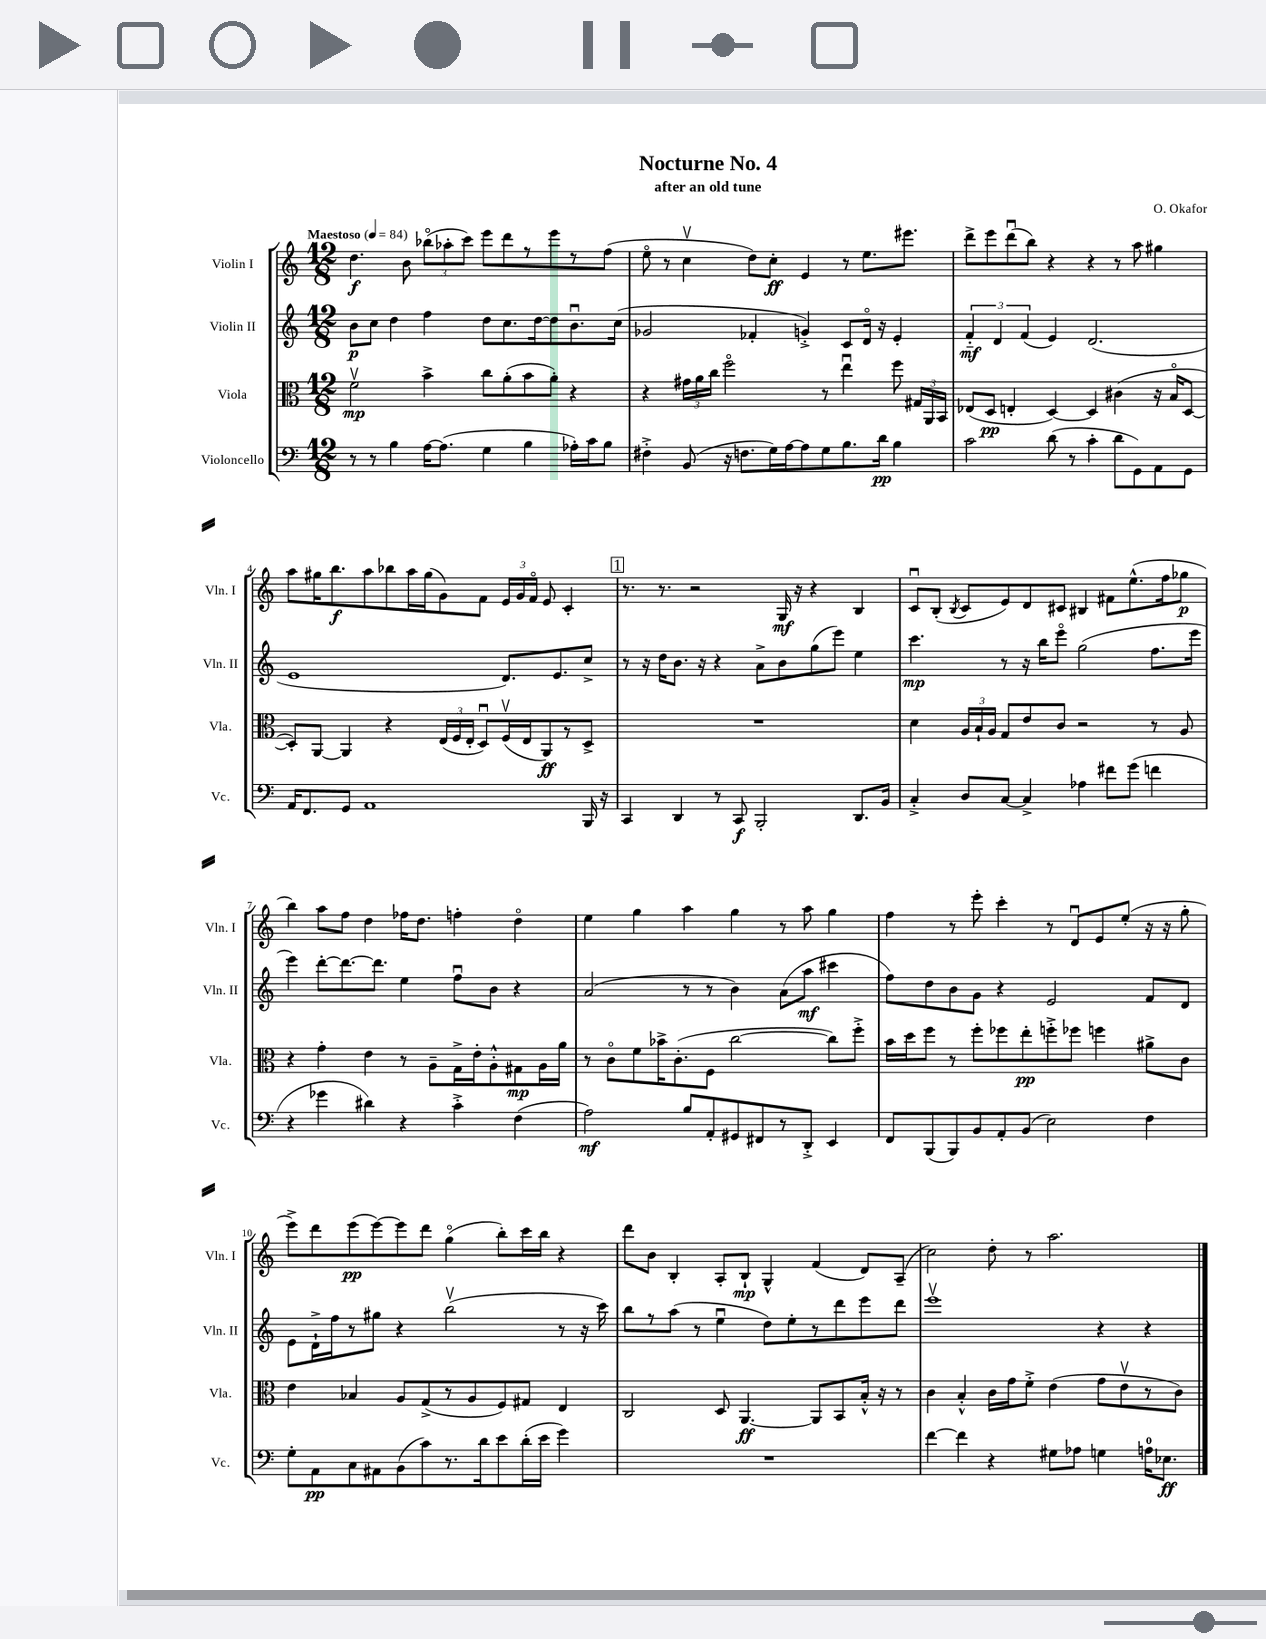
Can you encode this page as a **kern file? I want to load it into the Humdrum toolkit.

**kern	**dynam	**kern	**dynam	**kern	**dynam	**kern	**dynam
*part4	*part4	*part3	*part3	*part2	*part2	*part1	*part1
*staff4	*staff4	*staff3	*staff3	*staff2	*staff2	*staff1	*staff1
*I"Violoncello	*	*I"Viola	*	*I"Violin II	*	*I"Violin I	*
*I'Vc.	*	*I'Vla.	*	*I'Vln. II	*	*I'Vln. I	*
*clefF4	*	*clefC3	*	*clefG2	*	*clefG2	*
*k[]	*	*k[]	*	*k[]	*	*k[]	*
*M12/8	*	*M12/8	*	*M12/8	*	*M12/8	*
*MM84	*	*MM84	*	*MM84	*	*MM84	*
=1	=1	=1	=1	=1	=1	=1	=1
!	!	!	!	!	!	!LO:TX:a:B:t=Maestoso	!
8r	.	2fv\	mp	8b\L	p	4.dd\	f
8r	.	.	.	8cc\J	.	.	.
4B\	.	.	.	4dd\	.	.	.
.	.	.	.	.	.	8b\	.
[16A\KL	.	4b^\	.	4ff\	.	(12bb-X\L	.
(8.A\J]	.	.	.	.	.	.	.
.	.	.	.	.	.	12aa-X'\	.
.	.	.	.	.	.	12ccc\J)	.
4G\	.	8cc\L	.	8dd\L	.	8eee\L	.
.	.	(8a'\	.	8.cc\	.	8ddd\	.
4B\	.	8b\	.	.	.	8r	.
.	.	.	.	[16dd\k	.	.	.
.	.	8a'\J)	.	8dd\]	.	8eee\	.
16A-X'\LL)	.	4r	.	8.bu\	.	8r	.
16c\J	.	.	.	.	.	.	.
8B\J	.	.	.	.	.	(8ff\J	.
.	.	.	.	(16cc\Jk	.	.	.
=2	=2	=2	=2	=2	=2	=2	=2
4F#X'^\	.	4r	.	2g-X/	.	8ee\	.
.	.	.	.	.	.	8r	.
(8BB/	.	24g#X\LL	.	.	.	4ccv\	.
.	.	24a\	.	.	.	.	.
.	.	24cc\JJ	.	.	.	.	.
16r	.	2ff\	.	.	.	.	.
8.Fn\L	.	.	.	.	.	.	.
.	.	.	.	4f-X'/	.	8dd\L)	.
16G\L)	.	.	.	.	.	8cc'\J	ff
[16A\J	.	.	.	.	.	.	.
8A\]	.	.	.	4gn'^/)	.	4e/	.
8G\	.	8r	.	.	.	.	.
8.B\	.	4eeu\	.	8c/L	.	8r	.
.	.	.	.	16d/Jk	.	8.ee\L	.
16d\Jk	pp	.	.	16r	.	.	.
4B\	.	8ff\	.	4e'/	.	.	.
.	.	.	.	.	.	8.eee#X\J	.
.	.	24G#X/LL	.	.	.	.	.
.	.	24AA/	.	.	.	.	.
.	.	24BB/JJ	.	.	.	.	.
=3	=3	=3	=3	=3	=3	=3	=3
2c\	.	(8E-X/L	.	6f/	mf	8ddd^\L	.
.	.	8D/J	pp	.	.	8eee\	.
.	.	.	.	6d/	.	.	.
.	.	4En'/	.	.	.	(8dddu\	.
.	.	.	.	(6f/	.	.	.
.	.	.	.	.	.	8bb\J)	.
(8d\	.	[4D/)	.	4e/)	.	4r	.
8r	.	.	.	.	.	.	.
4c'\	.	4D/]	.	(2.d/	.	4r	.
8d\L	.	(4c#X\	.	.	.	8r	.
8GG\)	.	.	.	.	.	8aa\	.
8AA\	.	16r	.	.	.	4gg#X\	.
.	.	16B/KL	.	.	.	.	.
8GG\J	.	[8D/J	.	.	.	.	.
!!LO:LB:g=z
=4	=4	=4	=4	=4	=4	=4	=4
16AA/KL	.	8D'/L])	.	1e	.	8aa\L	.
8.FF/	.	.	.	.	.	.	.
.	.	[8AA/J	.	.	.	16gg#X\K	.
.	.	.	.	.	.	8.bb\	f
8GG/J	.	4AA/]	.	.	.	.	.
1AA	.	.	.	.	.	8aa\	.
.	.	4r	.	.	.	8bb-X\	.
.	.	.	.	.	.	16aa\L	.
.	.	.	.	.	.	(16gg#\J	.
.	.	(24E/LL	.	.	.	8g\)	.
.	.	24F/	.	.	.	.	.
.	.	24E'/JJ	.	.	.	.	.
.	.	8Du/L)	.	.	.	8f\J	.
.	.	(16Fv/L	.	8.d/L)	.	24e/LL	.
.	.	.	.	.	.	24g/	.
.	.	16E/J	.	.	.	.	.
.	.	.	.	.	.	24f/JJ	.
.	.	8AA/)	ff	.	.	8e/	.
.	.	.	.	8.e/	.	.	.
.	.	8r	.	.	.	4c'/	.
16BBB/	.	8D^/J	.	8cc^/J	.	.	.
16r	.	.	.	.	.	.	.
!!LO:REH:place=s1:t=1
=5	=5	=5	=5	=5	=5	=5	=5
4CC/	.	1.r	.	8r	.	8.r	.
.	.	.	.	16r	.	.	.
.	.	.	.	16dd\KL	.	8.r	.
4DD/	.	.	.	8.b\J	.	.	.
.	.	.	.	.	.	2r	.
.	.	.	.	16r	.	.	.
8r	.	.	.	4r	.	.	.
8CC/	f	.	.	.	.	.	.
2BBB'/	.	.	.	8a^\L	.	.	.
.	.	.	.	8b\	.	16G/	mf
.	.	.	.	.	.	16r	.
.	.	.	.	(8gg\	.	4r	.
.	.	.	.	8eee\J)	.	.	.
8.DD/L	.	.	.	4ee\	.	4B/	.
16BB/Jk	.	.	.	.	.	.	.
=6	=6	=6	=6	=6	=6	=6	=6
4C'^/	.	4d\	.	4.ccc\	mp	8cu/L	.
.	.	.	.	.	.	(8B'/J	.
.	.	.	.	.	.	8qB/	.
8D/L	.	24A/LL	.	.	.	8c/L	.
.	.	24B`/	.	.	.	.	.
.	.	24A/JJ	.	.	.	.	.
[8C/J	.	8G/L	.	8r	.	8e/)	.
4C^/]	.	8e/	.	16r	.	8d/	.
.	.	.	.	16bb\KL	.	.	.
.	.	8c/J	.	8eee\J	.	8c#X/J	.
4A-X\	.	2r	.	(2gg\	.	4B#X/	.
8f#X\L	.	.	.	.	.	8f#X\L	.
(8g\J	.	.	.	.	.	(8.ee^^\	.
4fn\	.	8r	.	8.ff\L	.	.	.
.	.	.	.	.	.	16ff\k	.
.	.	8A/	.	.	.	8gg-X\J	p
.	.	.	.	16eee\Jk	.	.	.
!!LO:LB:g=z
=7	=7	=7	=7	=7	=7	=7	=7
4r	.	4r	.	4eee\)	.	4bb\)	.
4g-X\	.	4g'\	.	[8ddd'\L	.	8aa\L	.
.	.	.	.	8.ddd\_	.	8ff\J	.
4d#X\)	.	4e\	.	.	.	4dd\	.
.	.	.	.	8.ddd\J]	.	.	.
4r	.	8r	.	4ee\	.	16ff-X\KL	.
.	.	.	.	.	.	8.dd\J	.
.	.	8A~\L	.	.	.	.	.
4c'^\	.	16G^\L	.	8ffu\L	.	4ffn'\	.
.	.	16e'\J	.	.	.	.	.
.	.	8A'^^\	.	8b\J	.	.	.
(4F\	.	8G#X\	mp	4r	.	4dd\	.
.	.	16A\L	.	.	.	.	.
.	.	16a\JJ	.	.	.	.	.
=8	=8	=8	=8	=8	=8	=8	=8
2A\)	mf	8r	.	(2a/	.	4ee\	.
.	.	8c\L	.	.	.	.	.
.	.	8f\	.	.	.	4gg\	.
.	.	16b-X^\K	.	.	.	.	.
.	.	(8.c'\	.	.	.	.	.
8B/L	.	.	.	8r	.	4aa\	.
8AA'/	.	8F\J	.	8r	.	.	.
8GG#X/	.	[2cc\	.	4b\)	.	4gg\	.
8FF#X/	.	.	.	.	.	.	.
8r	.	.	.	(8a\L	.	8r	.
8DD'^/J	.	.	.	8aa\J	mf	8aa\	.
4EE/	.	8cc\L])	.	4ccc#X\	.	4gg\	.
.	.	8ff'^\J	.	.	.	.	.
=9	=9	=9	=9	=9	=9	=9	=9
8FF/L	.	16b\LL	.	8ff\L)	.	4ff\	.
.	.	16dd\J	.	.	.	.	.
(8BBB/	.	8ff\J	.	8dd\	.	.	.
8BBB/)	.	8r	.	8b\	.	8r	.
8BB/	.	8ff'\L	.	8g\J	.	8eee'\	.
8AA'/	.	8ff-X\	.	4r	.	4ccc'\	.
(8BB/J	.	8ee'\	pp	.	.	.	.
2E\)	.	8ffn'^\	.	2e/	.	8r	.
.	.	8ff-X\J	.	.	.	8du/L	.
.	.	4ffn\	.	.	.	8e/	.
.	.	.	.	.	.	(8ee'/J	.
4F\	.	8a#X^\L	.	8f/L	.	16r	.
.	.	.	.	.	.	16r	.
.	.	8c\J	.	8d/J	.	8gg'\	.
!!LO:LB:g=z
=10	=10	=10	=10	=10	=10	=10	=10
8G'\L	.	4e\	.	8e\L	.	8eee^\L)	.
8AA\	pp	.	.	16d`^\L	.	8ddd\	.
.	.	.	.	16ff\J	.	.	.
8C\	.	4B-X/	.	8r	.	(8eee\	pp
8AA#X\	.	.	.	8gg#X\J	.	[8eee\)	.
(8BB\	.	8A/L	.	4r	.	8eee\]	.
8c\)	.	(8G^/	.	.	.	8ddd\J	.
8.r	.	8r	.	(2bbv\	.	(4gg\	.
.	.	8A/	.	.	.	.	.
16d\k	.	.	.	.	.	.	.
8e\	.	8F/)	.	.	.	8bb'\L)	.
(16d'\L	.	8G#X/J	.	.	.	16ccc\L	.
16e\JJ	.	.	.	.	.	16bb\JJ	.
4g\)	.	4E/	.	8r	.	4r	.
.	.	.	.	16r	.	.	.
.	.	.	.	16ccc\)	.	.	.
=11	=11	=11	=11	=11	=11	=11	=11
1.r	.	2C/	.	8bb\L	.	8ddd\L	.
.	.	.	.	8r	.	8b\J	.
.	.	.	.	(8aa\J	.	4B'/	.
.	.	.	.	8r	.	.	.
.	.	8D/	.	4eeu\	.	8A'/L	.
.	.	[4.AA/	ff	.	.	8B`/J	mp
.	.	.	.	8dd\L)	.	4G^^/	.
.	.	.	.	8ee'\	.	.	.
.	.	8AA/L]	.	8r	.	(4f/	.
.	.	8BB/	.	8ddd\	.	.	.
.	.	16B'^^/Jk	.	8eee\	.	8d/L)	.
.	.	16r	.	.	.	.	.
.	.	8r	.	8ddd\J	.	(8A~/J	.
=12	=12	=12	=12	=12	=12	=12	=12
[4f\	.	4c\	.	1eeev	.	2cc\)	.
4f\]	.	4B'^^/	.	.	.	.	.
4r	.	16c\LL	.	.	.	8dd'\	.
.	.	16g\J	.	.	.	.	.
.	.	8f'^\J	.	.	.	8r	.
8G#X\L	.	(4e\	.	.	.	2.aa\	.
8A-X\J	.	.	.	.	.	.	.
4Gn\	.	8g\L	.	4r	.	.	.
.	.	8ev\	.	.	.	.	.
16An\KL	.	8r	.	4r	.	.	.
8.E-X\J	ff	.	.	.	.	.	.
.	.	8c\J)	.	.	.	.	.
==	==	==	==	==	==	==	==
*-	*-	*-	*-	*-	*-	*-	*-
